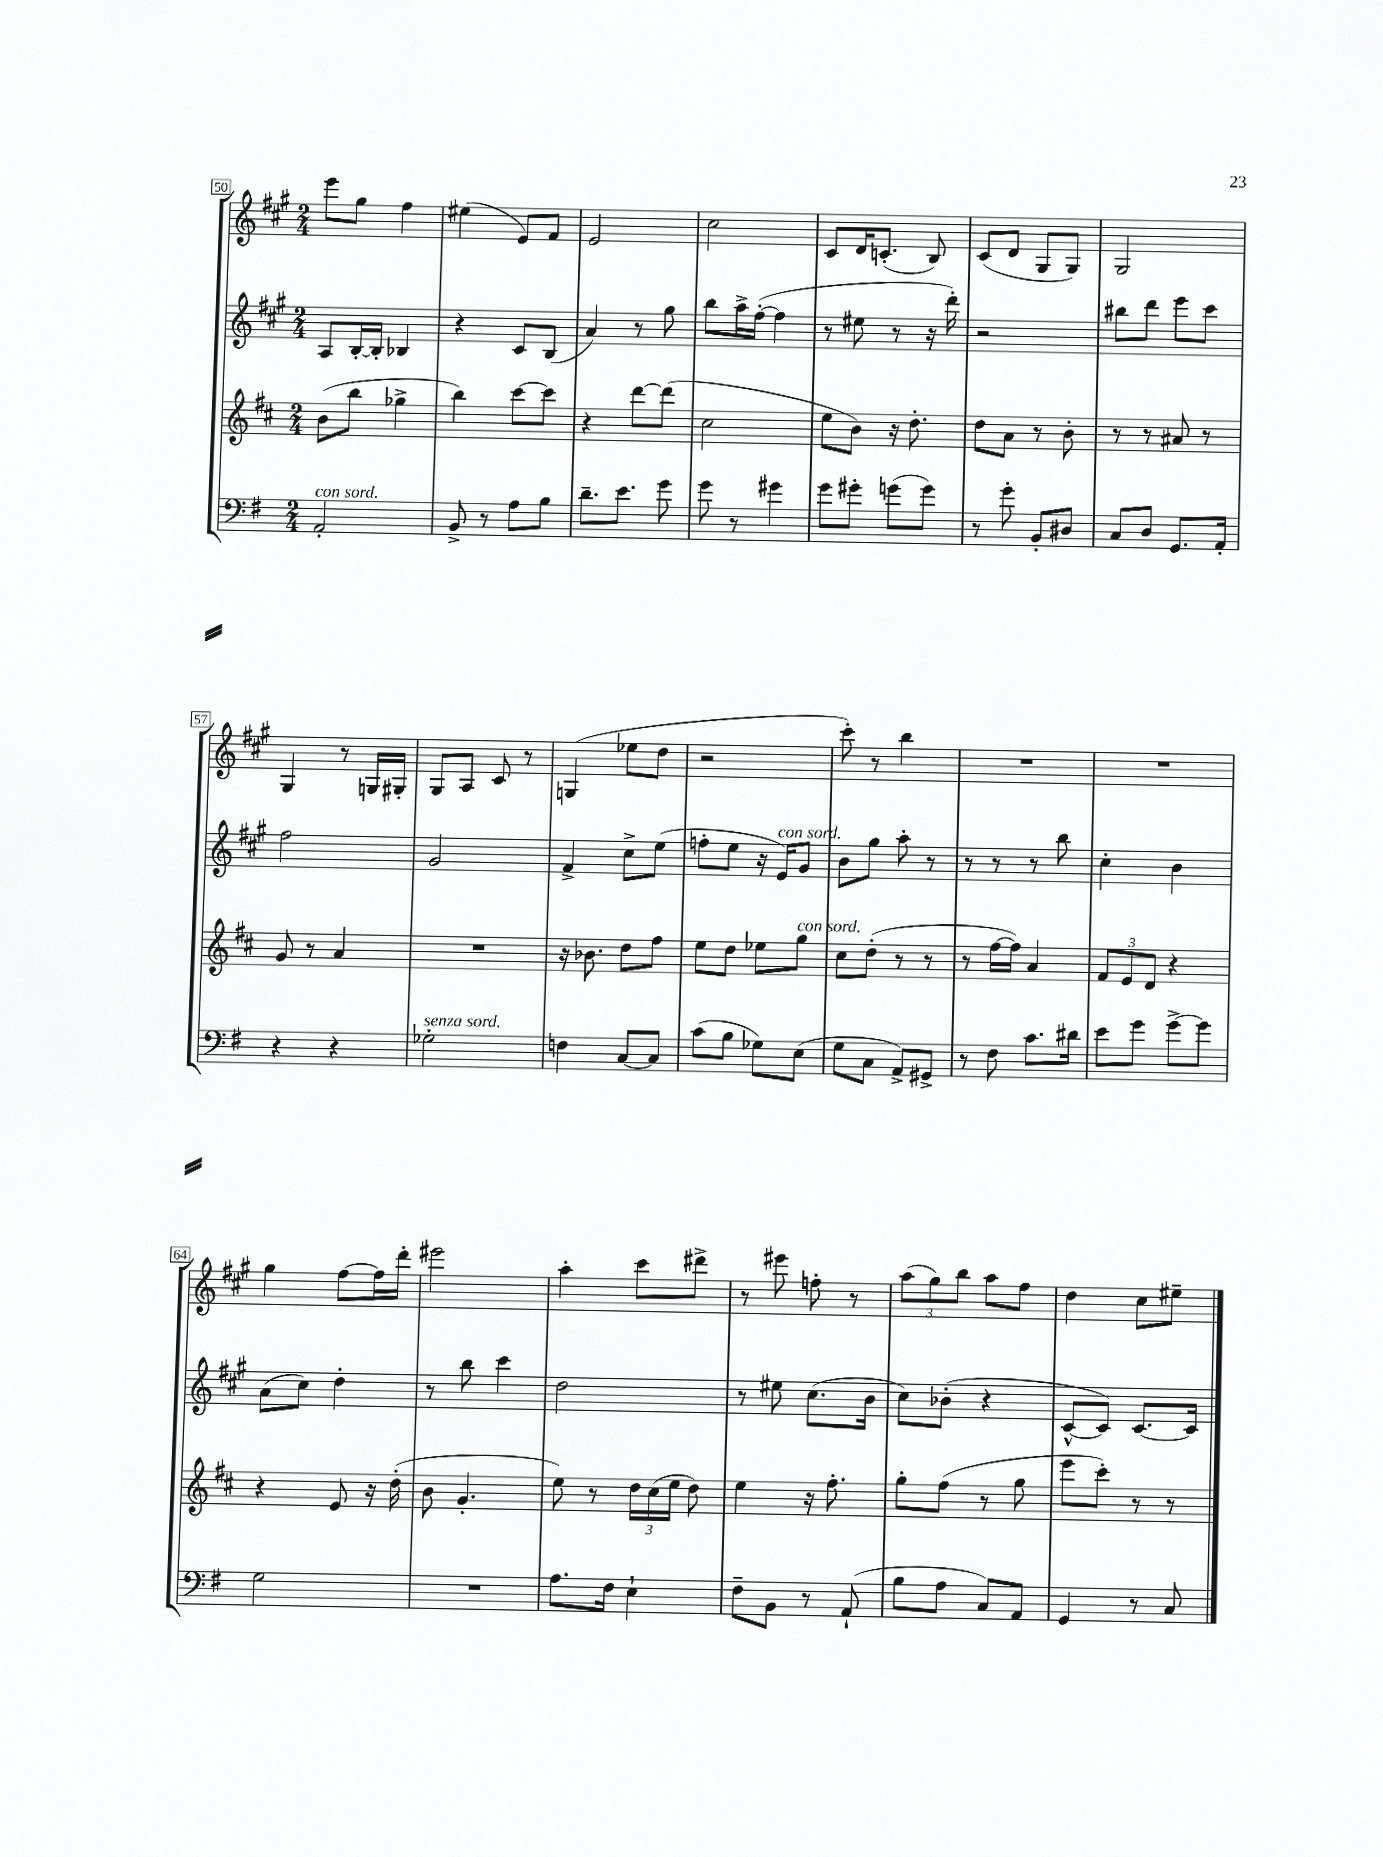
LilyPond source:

<<
\new StaffGroup <<
\new Staff = "s0" {
    \clef treble \key a \major \numericTimeSignature \time 2/4
    \autoBeamOff e'''8[ gis''8] fis''4 |
    eis''4( e'8[) fis'8] |
    e'2 |
    cis''2 |
    cis'8[ d'16 c'8.]-.( b8) |
    cis'8[( d'8] gis8[ gis8]) |
    gis2 |
    gis4 r8 g16[ gis16]-. |
    gis8[ a8] cis'8 r8 |
    g4( ees''8[ d''8] |
    r2 |
    cis'''8-.) r8 b''4 |
    R2 |
    R2 |
    gis''4 fis''8[~ fis''16 d'''16]-. |
    eis'''2 |
    a''4-. cis'''8[ dis'''8]-> |
    r8 eis'''8 f''8-. r8 |
    \tuplet 3/2 { a''8[( gis''8) b''8] } a''8[ fis''8] |
    d''4 cis''8[ eis''8]-- \bar "|." |
}
\new Staff = "s1" {
    \clef treble \key a \major \numericTimeSignature \time 2/4
    \autoBeamOff a8[ b16~-. b16]-. bes4 |
    r4 cis'8[ b8]( |
    a'4) r8 gis''8 |
    b''8[ a''16-> fis''16]~-.( fis''4 |
    r8 eis''8 r8 r16 d'''16-.) |
    r2 |
    bis''8[ d'''8] e'''8[ cis'''8] |
    fis''2 |
    gis'2 |
    fis'4-> cis''8[-> e''8]( |
    f''8[-. e''8] r16 e'16[^\markup { \italic "con sord." }) gis'8] |
    b'8[ gis''8] a''8-. r8 |
    r8 r8 r8 b''8 |
    cis''4-. b'4 |
    a'8[( cis''8]) d''4-. |
    r8 b''8 cis'''4 |
    d''2 |
    r8 eis''8 cis''8.[( b'16] |
    cis''8[) bes'8]-.( r4 |
    cis'8[~-^ cis'8]) cis'8.[~ cis'16] \bar "|." |
}
\new Staff = "s2" {
    \clef treble \key d \major \numericTimeSignature \time 2/4
    \autoBeamOff b'8[( b''8] ges''4-> |
    b''4) cis'''8[~ cis'''8] |
    r4 d'''8[~ d'''8]( |
    cis''2 |
    e''8[ b'8]) r16 d''8.-. |
    d''8[ a'8] r8 b'8-. |
    r8 r8 ais'8 r8 |
    g'8 r8 a'4 |
    R2 |
    r16 bes'8. d''8[ fis''8] |
    e''8[ d''8] ees''8[ g''8]^\markup { \italic "con sord." } |
    cis''8[ d''8]-.( r8 r8 |
    r8 fis''16[~ fis''16]) a'4 |
    \tuplet 3/2 { fis'8[ e'8 d'8] } r4 |
    r4 e'8 r16 d''16-.( |
    b'8 g'4.-. |
    e''8) r8 \tuplet 3/2 { d''16[ cis''16( e''16] } d''8) |
    e''4 r16 fis''8.-. |
    g''8[-. fis''8]( r8 g''8 |
    e'''8[ cis'''8]-.) r8 r8 \bar "|." |
}
\new Staff = "s3" {
    \clef bass \key g \major \numericTimeSignature \time 2/4
    \autoBeamOff a,2-.^\markup { \italic "con sord." } |
    b,8-> r8 a8[ b8] |
    d'8.[-- e'8.] g'8 |
    g'8 r8 gis'4 |
    g'8[ gis'8]-. g'8[( g'8]) |
    r8 g'8-. b,8[-. dis8] |
    c8[ d8] g,8.[ a,16]-. |
    r4 r4 |
    ges2-.^\markup { \italic "senza sord." } |
    f4 c8[~ c8] |
    c'8[( b8] ges8[) e8]( |
    g8[ c8] a,8[->) gis,8]-> |
    r8 fis8 c'8.[ dis'16] |
    e'8[ g'8] g'8[~-> g'8] |
    g2 |
    R2 |
    a8.[ fis16] e4-! |
    fis8[-- b,8] r8 a,8-!( |
    b8[ a8] c8[) a,8] |
    g,4 r8 c8 \bar "|." |
}
>>
>>
\layout { \context { \Score currentBarNumber = #50 \override BarNumber.stencil = #(make-stencil-boxer 0.1 0.3 ly:text-interface::print) } }
